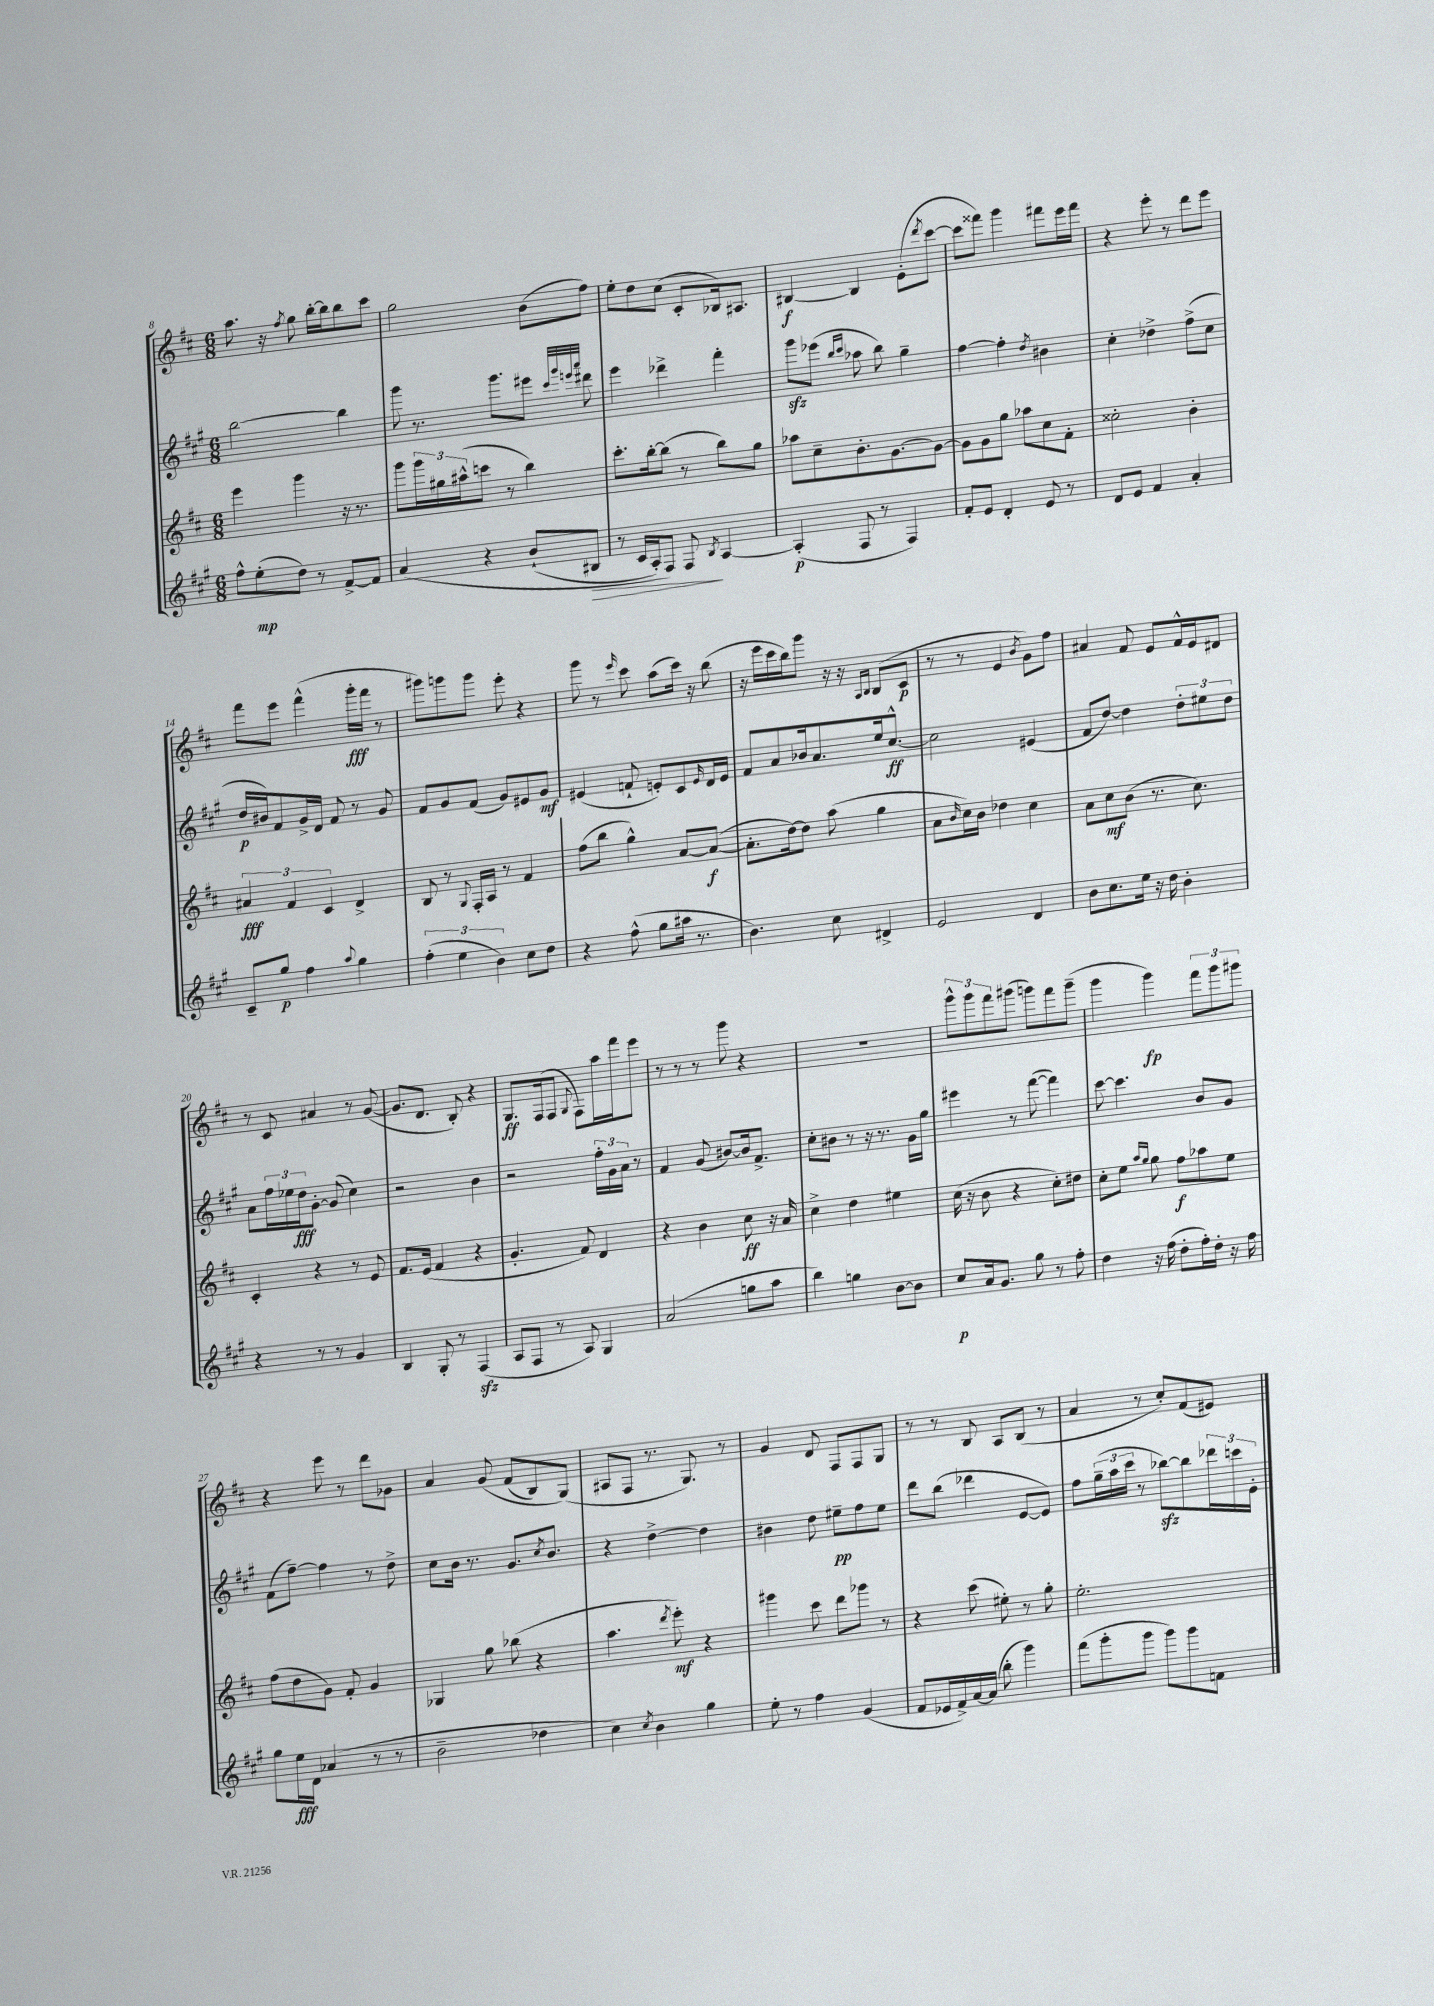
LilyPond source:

<<
\new StaffGroup <<
\new Staff = "s0" {
    \clef treble \key d \major \numericTimeSignature \time 6/8
    a''8. r16 \acciaccatura { fis''8 } g''8 b''16~-. b''16 b''8 cis'''8 |
    g''2 b'8( fis''8) |
    e''8-. d''8 cis''8( cis'8-. bes16) ais8. |
    bis4~\f bis4 e'8-.( \acciaccatura { d'''8 } cis'''8~ |
    cis'''8 fisis'''8) g'''4 fis'''8 e'''16 fis'''16 |
    r4 e'''8-. r8 d'''8 e'''8 |
    fis'''8 e'''8 fis'''4-^( g'''16-.\fff fis'''16 r8 |
    gis'''8) g'''8 g'''8 e'''8-. r4 |
    g'''8 r8 \grace { e'''16 } cis'''8 a''8( cis'''16) r16 b''8( |
    r16 e'''16 cis'''16 b''16) g'''8 r16 r16 \grace { a16 b16 } b8( cis'8\p |
    r8 r8 e'4 \acciaccatura { b'8 } g'8) fis''8 |
    ais'4 fis'8 e'8 fis'16-^ e'16 dis'8 |
    r8 cis'8 ais'4 r8 g'8~( |
    g'8. d'8. b8-.) r4 |
    g8.\ff fis16( fis8 \appoggiatura { g8 } fis8) a''16 fis'''16 e'''8 |
    r8 r8 r8 g'''8 r4 |
    R2. |
    \tuplet 3/2 { g'''8-^ g'''8 fis'''8 } gis'''8( g'''8) fis'''8 g'''8--( |
    g'''4 g'''4\fp) \tuplet 3/2 { fis'''8 g'''8 gis'''8 } |
    r4 e'''8 r8 d'''8 ges'8 |
    a'4 g'8\( fis'8( b8) g8(\) |
    ais8 fis8 r8. g8.) r8 |
    g'4 d'8 fis8 fis8 g8 |
    r8 r8 b8 a8 b8( r8 |
    a'4 r8 cis''8-.) fis'8( eis'8) \bar "|." |
}
\new Staff = "s1" {
    \clef treble \key a \major \numericTimeSignature \time 6/8
    b''2~ b''4 |
    gis'''8 r8. gis'''8. eis'''8 \grace { cis'''32 gis'''32 e'''32 a'''32 } dis'''8 |
    e'''4 des'''4-> fis'''4-. |
    gis'''8\sfz ees'''8( \grace { b''16 cis'''16 } aes''8 b''8) gis''4-- |
    fis''4~ fis''4-. \acciaccatura { d''8 } bis'4 |
    cis''4-. des''4-> fis''8->( cis''8 |
    d''16\p bis'16) fis'8 gis'16-> d'16 fis'8 r8 gis'8 |
    fis'8 gis'8 fis'8( gis'8) eis'8 gis'8\mf |
    eis'4( f'8-! e'8-.) cis'8 \grace { e'16 } d'16 e'16 |
    fis'8 a'8 bes'16 a'8. e''16 cis''8.~-^\ff |
    cis''2 eis'4( |
    fis'8 d''8~) d''4 \tuplet 3/2 { d''8-. eis''8 d''8 } |
    a'8 \tuplet 3/2 { fis''16 ees''16 d''16\fff } gis'8~-. gis'8( cis''4) |
    r2 b'4 |
    r2 \tuplet 3/2 { fis''16-. gis'16 a'16 } r8 |
    fis'4 gis'8( bis'8~) bis'16 fis'8.-> |
    cis''8-. bis'8 r8 r16 r8. gis'16 gis''16 |
    eis'''4 r8 fis'''8~( fis'''4) |
    cis'''8~ cis'''4. b'8 gis'8 |
    fis'8( fis''8~--) fis''4 r8 d''8-> |
    cis''8 b'16 r8. gis'8. \acciaccatura { cis''8 } b'8. |
    r4 d''4~-> d''4 |
    bis'4 d''8 eis''8--\pp fis''8 eis''8 |
    d'''8 b''8( des'''4 e'8~ e'8) |
    fis''8 \tuplet 3/2 { gis''16--( a''16 cis'''16 } r8 bes''8~\sfz) bes''8 \tuplet 3/2 { des'''16 c'''16 e'16-. } \bar "|." |
}
\new Staff = "s2" {
    \clef treble \key d \major \numericTimeSignature \time 6/8
    e'''4 g'''4 r16 r8. |
    g'''8 \tuplet 3/2 { g'''16 gis''16 ais''16-^( } c'''8 r8 b''4) |
    cis'''8.-. b''16~-. b''8( r8 b''8) g''8 |
    aes''8 cis''8-- b'8.-. g'8.~ g'8~ |
    g'8 g'8 g''8 aes''8 cis''8 fis'8-. |
    cisis''2-. b'4-. |
    \tuplet 3/2 { ais'4\fff fis'4 cis'4 } d'4-> |
    b8 r8 \appoggiatura { g8 } fis16-. a16 r8 fis'4 |
    fis''8( b''8 g''4-^) a'8~ a'8~\f( |
    a'8.-. d''16~) d''8 a''8( g''4 |
    a'8 \grace { b'16 } cis''16) b'16 des''4 cis''4 |
    a'8 cis''8\mf b'8( r8. cis''8.) |
    cis'4-. r4 r8 e'8 |
    fis'8. e'16( fis'4 r4 |
    g'4.-. fis'8) d'4 |
    r4 b'4 cis''8\ff r16 a'16 |
    cis''4-> d''4 eis''4 |
    cis''16( r16 b'8 r4 cis''8-.) dis''8 |
    cis''8-. e''8 \grace { a''16 g''16 } g''8 fis''8\f aes''8 e''8 |
    fis''8( d''8 g'8) fis'8-. g'4 |
    ges4 g''8 bes''8( r4 |
    a''4. \acciaccatura { d'''8 } e'''8-.\mf) r4 |
    gis'''4 cis'''8 d'''8 ges'''8 r8 |
    r4 cis'''8( eis''8-.) r8 g''8-. |
    e''2.-. \bar "|." |
}
\new Staff = "s3" {
    \clef treble \key a \major \numericTimeSignature \time 6/8
    fis''8-^ e''8-.\mp( d''8) r8 fis'8~-> fis'8 |
    a'4\( r4 b'8-!( bis8\> |
    r8 cis'16 a16-.) fis8\) fis8\! \acciaccatura { b8 } a4~ |
    a4-.\p( fis8 r8 fis4) |
    fis'8-. e'8 d'4-. e'8 r8 |
    d'8 e'8 fis'4 a'4-. |
    cis'8-- gis''8\p fis''4 \appoggiatura { a''8 } gis''4 |
    \tuplet 3/2 { fis''4-.( e''4 b'4) } cis''8 d''8 |
    r4 fis''8-^( gis''8 ais''16 r8. |
    b'4.) cis''8 dis'4-> |
    e'2 d'4 |
    b'8 cis''8. e''16 r16 d''16 b'4-. |
    r4 r8 r8 gis'4 |
    b4 gis8-. r8 fis4\sfz( |
    a8 fis8 r8 a8) gis4 |
    a'2( g''8 a''8 |
    b''4) g''4 b'8~ b'8 |
    cis''8\p a'16 gis'8. gis''8 r8 fis''8-. |
    d''4 r16 fis''16( d''8-. fis''16-.) d''16-. r16 fis''16 |
    gis''8 e''16\fff d'16 aes'4( r8 r8 |
    b'2-- des''4 |
    cis''4) \acciaccatura { cis''8 } b'4 gis''4 |
    e''8-. r8 fis''4 gis'4( |
    fis'8 ees'16 fis'16->) a'16~ a'16( b''8-. gis'''4) |
    fis'''8( gis'''8-. gis'''8 gis'''8) gis'''8 f'8 \bar "|." |
}
>>
>>
\layout { \context { \Score currentBarNumber = #8 } }
